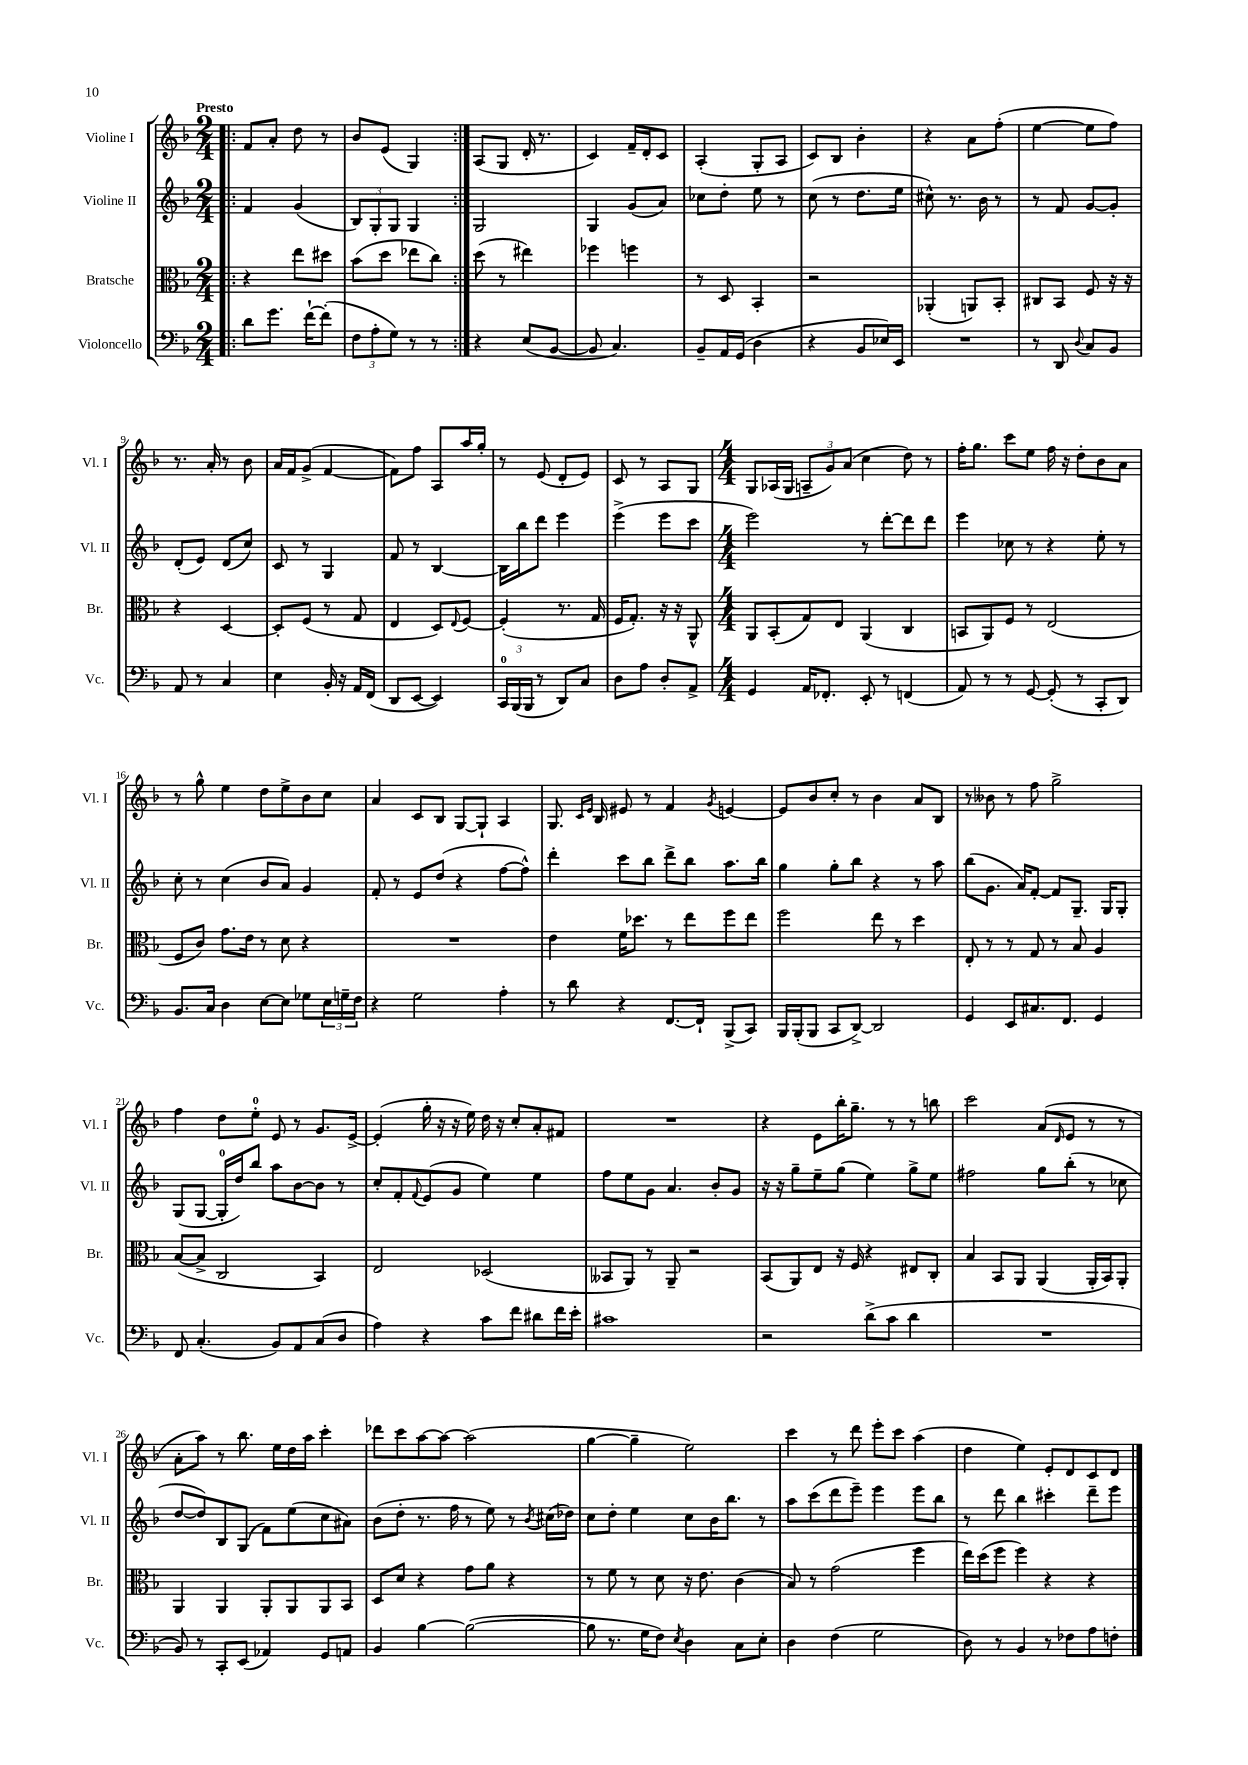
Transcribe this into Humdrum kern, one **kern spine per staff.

**kern	**kern	**kern	**kern
*part4	*part3	*part2	*part1
*staff4	*staff3	*staff2	*staff1
*I"Violoncello	*I"Bratsche	*I"Violine II	*I"Violine I
*I'Vc.	*I'Br.	*I'Vl. II	*I'Vl. I
*clefF4	*clefC3	*clefG2	*clefG2
*k[b-]	*k[b-]	*k[b-]	*k[b-]
*M2/4	*M2/4	*M2/4	*M2/4
=1!|:	=1!|:	=1!|:	=1!|:
!	!	!	!LO:TX:a:B:t=Presto
8d\L	4r	4f/	8f/L
8.g\J	.	.	8a'/J
.	8ee\L	(4g/	8dd\
[16f`\KL	.	.	.
(8f'\J]	8dd#X\J	.	8r
=2	=2	=2	=2
12F\L	(8b-\L	12B-/L)	8b-/L
12A'\	.	12G'/	.
.	8dd\J	.	(8e/J
12G\J)	.	12G/J	.
8r	8ee-X\L	4G/	4G/)
8r	8cc\J)	.	.
=3:|!	=3:|!	=3:|!	=3:|!
4r	(8dd\	2G/	(8A/L
.	8r	.	8G/J
(8E/L	4ee#X\)	.	16d'/
.	.	.	8.r
[8BB-/J	.	.	.
=4	=4	=4	=4
8BB-/]	4ff-X\	4G/	4c/)
4.C/)	.	.	.
.	4ffn\	(8g/L	16f~/LL
.	.	.	16d'/J
.	.	8a/J)	8c/J
=5	=5	=5	=5
8BB-~/L	8r	8cc-X\L	(4A'/
16AA/L	8D/	8dd'\J	.
(16GG/JJ	.	.	.
4D\	4BB-'/	8ee\	8G'/L
.	.	8r	8A/J
=6	=6	=6	=6
4r	2r	(8cc\	8c/L)
.	.	8r	8B-/J
8BB-/L	.	8.dd\L	4b-'\
16E-X/L)	.	.	.
16EE/JJ	.	16ee\Jk	.
=7	=7	=7	=7
2r	(4AA-X'/	8cc#X^^\)	4r
.	.	8.r	.
.	8AAn/L)	.	8a\L
.	.	16b-\	.
.	8BB-'/J	8r	(8ff'\J
=8	=8	=8	=8
8r	8C#X/L	8r	[4ee\
8DD/	8BB-/J	8f/	.
8qqD/	.	.	.
8C/L	8F/	[8g/L	8ee\L]
8BB-/J	16r	8g'/J]	8ff\J)
.	16r	.	.
!!LO:LB:g=z
=9	=9	=9	=9
8AA/	4r	(8d'/L	8.r
8r	.	8e/J)	.
.	.	.	16a'/
4C/	[4D/	(8d/L	8r
.	.	8cc/J)	8b-\
=10	=10	=10	=10
4E\	8D'/L]	8c/	16a/LL
.	.	.	16f/J
.	(8F/J	8r	(8g^/J
16BB-'/	8r	4G/	[4f/
16r	.	.	.
16AA/LL	8G/	.	.
(16FF/JJ	.	.	.
=11	=11	=11	=11
8DD/L	4E/	8f/	8f\L])
[8EE/J	.	8r	8ff\J
4EE/])	8D/L)	[4B-/	8A/L
.	8qqE/	.	.
.	[8F/J	.	16aa/L
.	.	.	16gg'/JJ
=12	=12	=12	=12
24CC/LL	(4F'/]	16B-\LL]	8r
(24BBB-/	.	.	.
.	.	16bb-\J	.
24BBB-/JJ	.	.	.
8r	.	8ddd\J	(8e/
8DD/L)	8.r	4eee\	8d'/L
8C/J	.	.	8e/J)
.	16G/	.	.
=13	=13	=13	=13
8D\L	16F/KL	(4eee^\	8c/
.	8.G'/J)	.	.
8A\J	.	.	8r
8D'/L	16r	8eee\L	8A/L
.	16r	.	.
8AA^/J	8AA^^/	8ccc\J	8G/J
=14	=14	=14	=14
*M4/4	*M4/4	*M4/4	*M4/4
4GG/	8AA/L	2eee\)	8G/L
.	(8BB-'/	.	(16A-X/L
.	.	.	16G/JJ
16AA/KL	8G/)	.	12An~/L
8.FF-X'/J	.	.	.
.	.	.	12g/)
.	8E/J	.	.
.	.	.	(12a/J
8EE'/	(4AA/	8r	4cc\
8r	.	[8ddd'\L	.
(4FFn/	4C/	8ddd\]	8dd\)
.	.	8ddd\J	8r
=15	=15	=15	=15
8AA/)	8BBn/L	4eee\	16ff'\KL
.	.	.	8.gg\J
8r	8AA/)	.	.
8r	8F/J	8cc-X\	8ccc\L
[8GG/	8r	8r	8ee\J
(8GG'/]	(2E/	4r	16ff\
.	.	.	16r
8r	.	.	8dd'\L
8CC'/L	.	8ee'\	8b-\
8DD/J)	.	8r	8a\J
!!LO:LB:g=z
=16	=16	=16	=16
8.BB-/L	8F/L	8cc'\	8r
.	8c/J)	8r	8gg^^\
16C/Jk	.	.	.
4D\	8.g\L	(4cc\	4ee\
.	16e\Jk	.	.
[8E\L	8r	8b-/L	8dd\L
8E\J]	8d\	8a/J)	8ee^\
8G-X\L	4r	4g/	8b-\
24E\L	.	.	8cc\J
24Gn~\	.	.	.
24F\JJ	.	.	.
=17	=17	=17	=17
4r	1r	8f'/	4a/
.	.	8r	.
2G\	.	8e/L	8c/L
.	.	(8dd/J	8B-/J
.	.	4r	[8G/L
.	.	.	8G`/J]
4A'\	.	[8ff\L	4A/
.	.	8ff^^\J])	.
=18	=18	=18	=18
8r	4e\	4ddd'\	8.G/
8d\	.	.	.
.	.	.	16qqc/LL
.	.	.	16qqe/JJ
.	.	.	16B-/
4r	16f\KL	8ccc\L	8e#X/
.	8.dd-X\J	.	.
.	.	8bb-\J	8r
[8.FF/L	8r	8ddd^\L	4f/
.	8ee\L	8bb-\J	.
16FF`/Jk]	.	.	.
.	.	.	8qg/
(8BBB-^/L	8ff\	8.aa\L	[4en/
8CC/J)	8ee\J	.	.
.	.	16bb-\Jk	.
=19	=19	=19	=19
16BBB-/LL	2ff\	4gg\	8e/L]
(16BBB-'/J	.	.	.
8BBB-/J	.	.	8b-/
8CC/L	.	8gg'\L	8cc'/J
[8DD^/J)	.	8bb-\J	8r
2DD/]	8ee\	4r	4b-\
.	8r	.	.
.	4dd\	8r	8a/L
.	.	8aa\	8B-/J
=20	=20	=20	=20
4GG/	8E'/	(8bb-\L	8r
.	8r	8.g\J	8b--X\
8EE/L	8r	.	8r
.	.	16a/KL)	.
8.C#X/	8G/	[8f'/J	8ff\
.	8r	8f/L]	2gg^\
8.FF/J	.	.	.
.	8B-/	8.G~/J	.
4GG/	4A/	.	.
.	.	16G/KL	.
.	.	8G'/J	.
!!LO:LB:g=z
=21	=21	=21	=21
8FF/	([8B-/L	(8G/L	4ff\
(4.C'/	8B-^/J]	[8G/J	.
.	2C/	16G'/LL]	8dd\L
.	.	16dd/J)	.
.	.	8bb-/J	8ee'\J
8BB-/L)	.	8aa\L	8e/
8AA/	.	[8b-\	8r
(8C/	4BB-/)	8b-\J]	8.g/L
8D/J	.	8r	.
.	.	.	[16e^/Jk
=22	=22	=22	=22
4A\)	2E/	8cc'/L	(4e'/]
.	.	8f'/	.
.	.	8qqf/	.
4r	.	(8e/	16gg'\
.	.	.	16r
.	.	8g/J	16r
.	.	.	16ee\)
8c\L	(2D-X/	4ee\)	16dd\
.	.	.	16r
8f\J	.	.	8cc'/L
8d#X\L	.	4ee\	8a'/
16f\L	.	.	8f#X/J
16e'\JJ	.	.	.
=23	=23	=23	=23
1c#X	8BB--X/L	8ff\L	1r
.	8AA/J)	8ee\	.
.	8r	8g\J	.
.	8AA~/	4.a/	.
.	2r	.	.
.	.	8b-'/L	.
.	.	8g/J	.
=24	=24	=24	=24
2r	(8BB-/L	16r	4r
.	.	16r	.
.	8AA/)	8gg~\L	.
.	8E/J	8ee~\	8e\L
.	16r	(8gg\J	16bb-'\K
.	16F/	.	8.gg~\J
(8d^\L	4r	4ee\)	.
8c\J	.	.	8r
4d\	8E#X/L	8gg^\L	8r
.	8C'/J	8ee\J	8bbn\
=25	=25	=25	=25
1r	4B-/	2ff#X\	2ccc\
.	8BB-/L	.	.
.	8AA/J	.	.
.	(4AA/	8gg\L	(8a/L
.	.	.	16qqd/
.	.	(8bb-'\J	8e/J
.	16AA'/LL	8r	8r
.	16BB-/J)	.	.
.	8AA'/J	8cc-X\	8r
!!LO:LB:g=z
=26	=26	=26	=26
8BB-/)	4AA/	[8dd/L	8a'\L
8r	.	8dd/])	8aa\J)
8CC'/L	4AA/	8B-/	8r
(8EE/J	.	(8G/J	8.bb-\
4AA-X/)	8AA'/L	8f\L)	.
.	.	.	16ee\LL
.	8AA/	(8ee\	16dd\
.	.	.	16aa\JJ
8GG/L	8AA/	8cc\	4ccc'\
8AAn/J	8BB-/J	8a#X\J)	.
=27	=27	=27	=27
4BB-/	8D/L	(8b-\L	8ddd-X\L
.	8d/J	8dd'\J	8ccc\
[4B-\	4r	8.r	[8aa\
.	.	.	8aa\J_
.	.	16ff\	.
(2B-\_	8g\L	8r	(2aa\]
.	8a\J	8ee\)	.
.	4r	8r	.
.	.	8qb-/	.
.	.	(16cc#X\LL	.
.	.	16dd-X\JJ)	.
=28	=28	=28	=28
8B-\]	8r	8cc\L	[4gg\
8.r	8f\	8dd'\J	.
.	8r	4ee\	4gg~\]
16G\KL	.	.	.
8F\J)	8d\	.	.
8qE/	.	.	.
4D\	16r	8cc\L	2ee\)
.	8.e\	.	.
.	.	16b-\K	.
.	.	8.bb-\J	.
8C\L	(4c\	.	.
8E'\J	.	8r	.
=29	=29	=29	=29
4D\	8B-/)	8aa\L	4ccc\
.	8r	(8ccc\	.
(4F\	(2g\	8ddd\	8r
.	.	8eee~\J)	8ddd\
2G\	.	4eee\	8eee'\L
.	.	.	8ccc\J
.	4ff\	8eee\L	(4aa\
.	.	8bb-\J	.
=30	=30	=30	=30
8D\)	16ee\LL)	8r	4dd\
.	(16dd\J	.	.
8r	8ff\J	8ddd\	.
4BB-/	4ff\)	4bb-\	4ee\)
8r	4r	4ccc#X'\	8e'/L
8F-X\L	.	.	8d/
8A\	4r	8ddd~\L	8c/
8Fn'\J	.	8eee\J	8d/J
==	==	==	==
*-	*-	*-	*-
